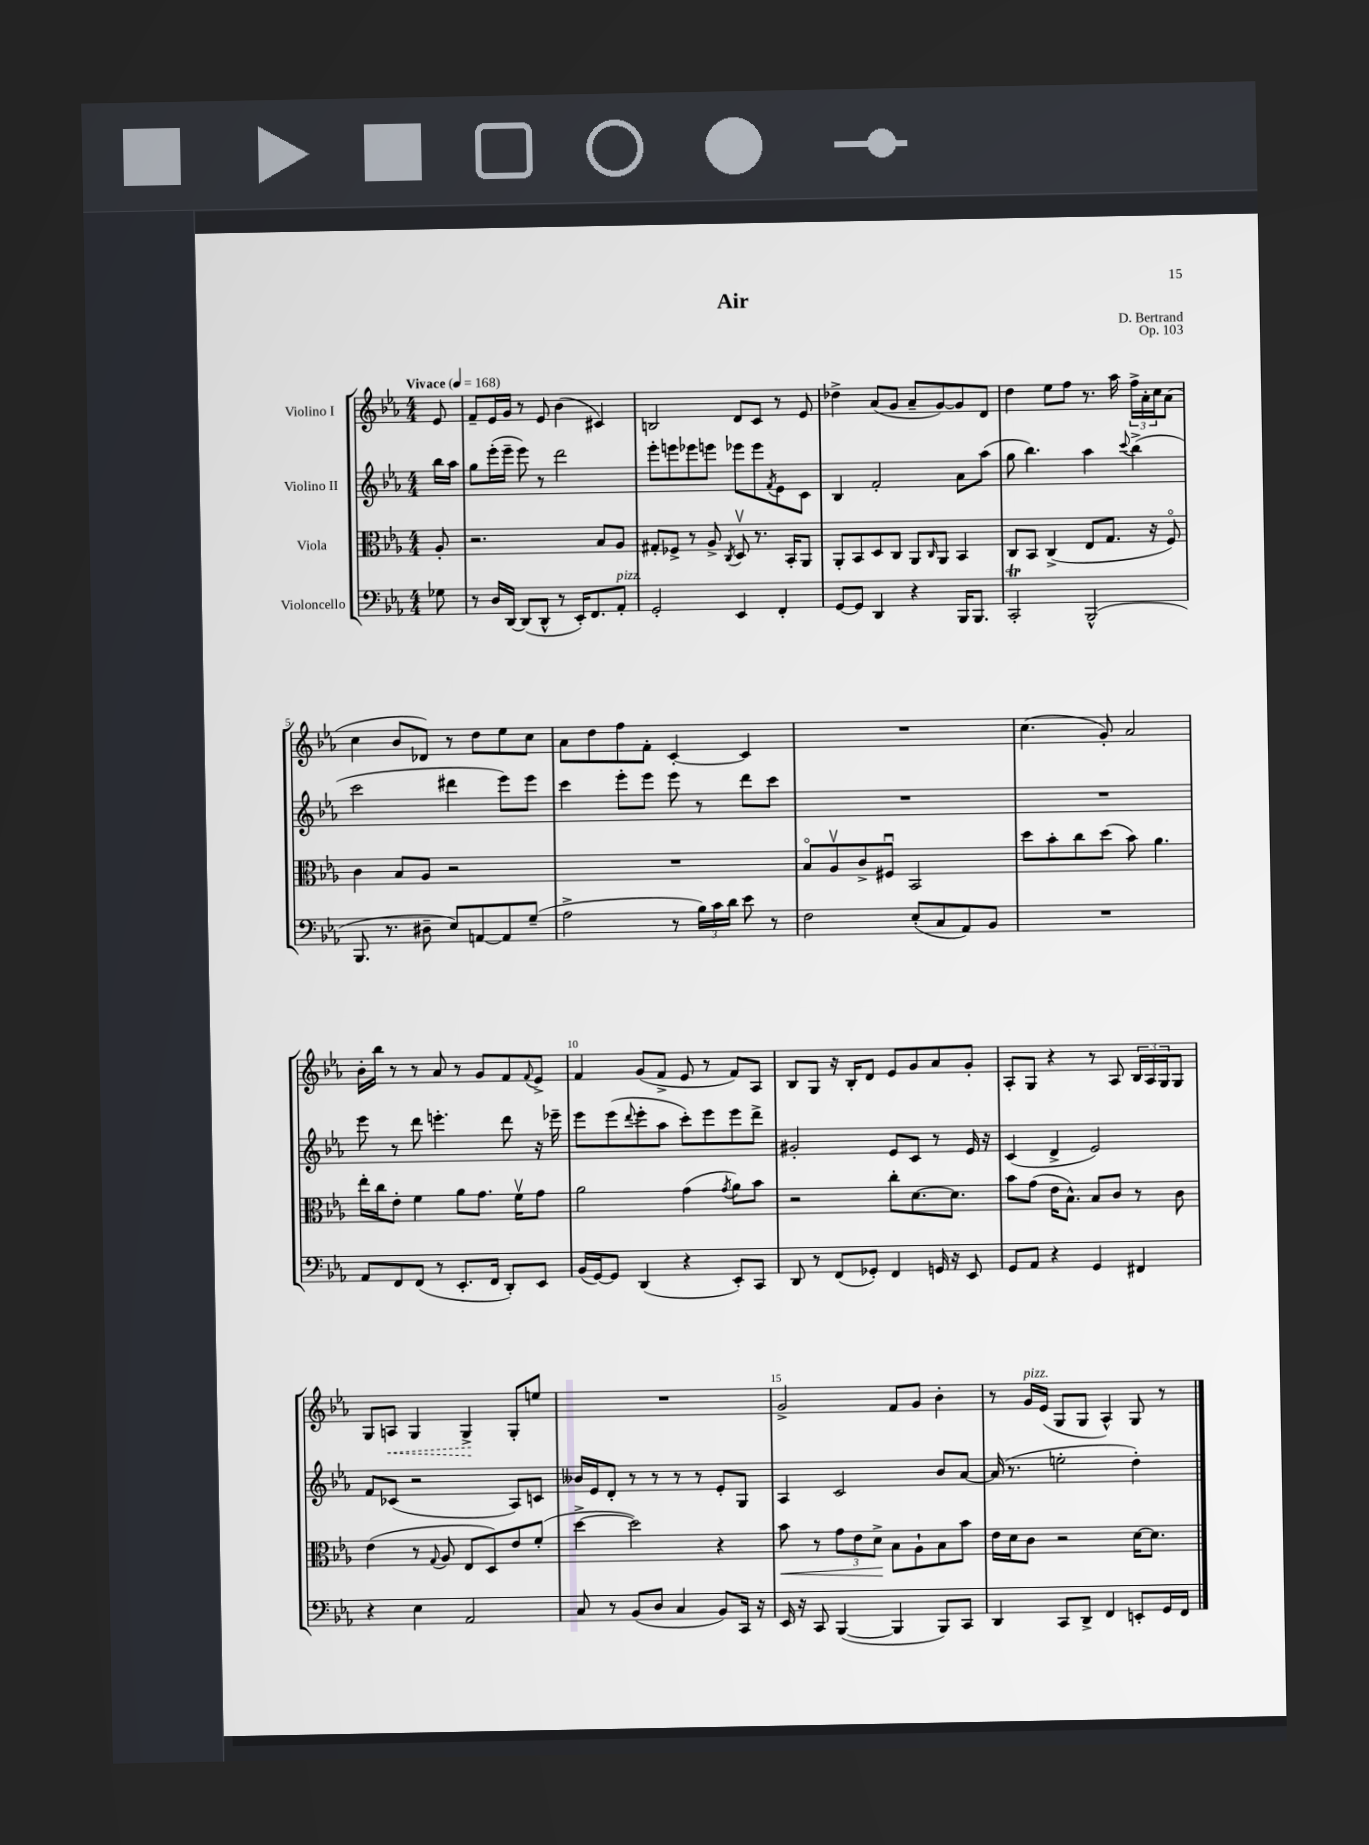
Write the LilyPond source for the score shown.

\header { title = "Air" composer = "D. Bertrand" opus = "Op. 103" }
<<
\new StaffGroup <<
\new Staff = "s0" \with { instrumentName = "Violino I" } {
    \clef treble \key ees \major \numericTimeSignature \time 4/4 \partial 8 \tempo "Vivace" 4 = 168
    ees'8 |
    f'8-- ees'16 g'16 r8 ees'8 bes'4( cis'4) |
    b2 d'8 c'8 r8 ees'8 |
    des''4-> aes'8( g'8 aes'8-- g'8~) g'8 d'8 |
    d''4 ees''8 f''8 r8. aes''16 \tuplet 3/2 { f''16-> aes'16-. c''16 } aes'8( |
    c''4 bes'8 des'8) r8 d''8 ees''8 c''8 |
    aes'8 d''8 f''8 f'8-. c'4~-. c'4 |
    R1 |
    c''4.( g'8-.) aes'2 |
    bes'16-. bes''16 r8 r8 aes'8 r8 g'8 f'8 \appoggiatura { f'8 } ees'8-> |
    f'4 g'8( f'8-> ees'8 r8 f'8) aes8 |
    bes8 g8 r16 bes16-. d'8 ees'8 g'8 aes'8 g'8-. |
    aes8-. g8 r4 r8 aes8 \tuplet 3/2 { bes16 aes16 g16 } g8 |
    g8 \once \override Hairpin.style = #'dashed-line a8\< g4 g4->\! g8-. e''8 |
    R1 |
    g'2-> f'8 g'8 bes'4-. |
    r8 g'16^\markup { \italic "pizz." } ees'16( g8 g8 aes4-^) g8 r8 \bar "|." |
}
\new Staff = "s1" \with { instrumentName = "Violino II" } {
    \clef treble \key ees \major \numericTimeSignature \time 4/4 \partial 8
    bes''16 aes''16 |
    g''8 ees'''16-.( ees'''16-- ees'''8) r8 d'''2 |
    ees'''8-. e'''8 ees'''8 e'''8 ees'''8 ees'''8 \acciaccatura { f'8 } ees'8 c'8 |
    bes4 f'2-. aes'8 aes''8( |
    g''8 bes''4.) aes''4 \appoggiatura { c'''8 } bes''4->( |
    c'''2 dis'''4 ees'''8) ees'''8 |
    c'''4 ees'''8-. ees'''8 ees'''8 r8 d'''8 c'''8 |
    R1 |
    R1 |
    ees'''8 r8 d'''8 e'''4.-. d'''8 r16 ees'''16-- |
    ees'''8 ees'''8( \appoggiatura { d'''8 } ees'''8-. aes''8 c'''8-.) ees'''8 ees'''8 d'''8-> |
    gis'2-. ees'8 c'8 r8 ees'16 r16 |
    c'4( d'4-> ees'2) |
    f'8 ces'8( r2 aes8) c'8 |
    beses'16 ees'16 d'8-. r8 r8 r8 r8 ees'8-. g8 |
    aes4 c'2 bes'8 aes'8~ |
    aes'16( r8. e''2-. d''4-.) \bar "|." |
}
\new Staff = "s2" \with { instrumentName = "Viola" } {
    \clef alto \key ees \major \numericTimeSignature \time 4/4 \partial 8
    aes8-. |
    r2. bes8 aes8 |
    gis8-. fes8-> r8 aes8-> \acciaccatura { c8 } d8\upbow r8. bes,16-. aes,8 |
    aes,8-. bes,8 d8 c8 aes,8 \grace { c16 } aes,8 bes,4 |
    c8 bes,8 c4->( ees8 g8. r16 f8\flageolet) |
    c'4 bes8 aes8 r2 |
    R1 |
    bes8\flageolet aes8\upbow c'8-> fis8\downbow bes,2 |
    d''8 bes'8-. c''8 d''8( bes'8) aes'4. |
    ees''16-. c''16 ees'8-. f'4 aes'8 g'8. f'16\upbow g'8 |
    aes'2 g'4( \acciaccatura { g'8 } aes'8) bes'8 |
    r2 c''8-. d'8.~ d'8. |
    bes'8 g'8( ees'16 bes8.-^) bes8 c'8 r8 c'8 |
    ees'4( r8 \appoggiatura { g8 } aes8 ees8 d8) ees'8 f'8-.( |
    d''4~-> d''2) r4 |
    bes'8\< r8 \tuplet 3/2 { g'8 ees'8 d'8->\! } bes8 aes8-! bes8 bes'8 |
    ees'16 d'16 c'8 r2 d'16~ d'8. \bar "|." |
}
\new Staff = "s3" \with { instrumentName = "Violoncello" } {
    \clef bass \key ees \major \numericTimeSignature \time 4/4 \partial 8
    ges8 |
    r8 d16 d,16~ d,8( d,8-^ r8 ees,16-.) f,8. aes,8-.^\markup { \italic "pizz." } |
    g,2-. ees,4 f,4-. |
    g,8~ g,8 d,4 r4 bes,,16 bes,,8. |
    c,2-.\trill bes,,2-^( |
    bes,,8. r8. dis8-- ees8) a,8~ a,8 g8--( |
    aes2-> r8 \tuplet 3/2 { bes16) c'16 d'16 } ees'8 r8 |
    f2 ees8-.( c8 aes,8) bes,8 |
    R1 |
    aes,8 f,8 f,8( r8 ees,8.-. f,16 d,8-.) ees,8 |
    bes,16( g,16~) g,8 d,4( r4 ees,8-.) c,8 |
    d,8 r8 f,8( ges,8-.) f,4 g,16 r16 ees,8 |
    g,8 aes,8 r4 g,4 fis,4 |
    r4 ees4 aes,2 |
    c8 r8 bes,8( d8 c4 bes,8) c,16 r16 |
    ees,16 r16 c,8 bes,,4~( bes,,4 bes,,8) c,8 |
    d,4 c,8 d,8-> f,4 e,8-. g,16 f,16 \bar "|." |
}
>>
>>
\layout { \context { \Score \override BarNumber.break-visibility = ##(#f #t #t) barNumberVisibility = #(every-nth-bar-number-visible 5) } }
